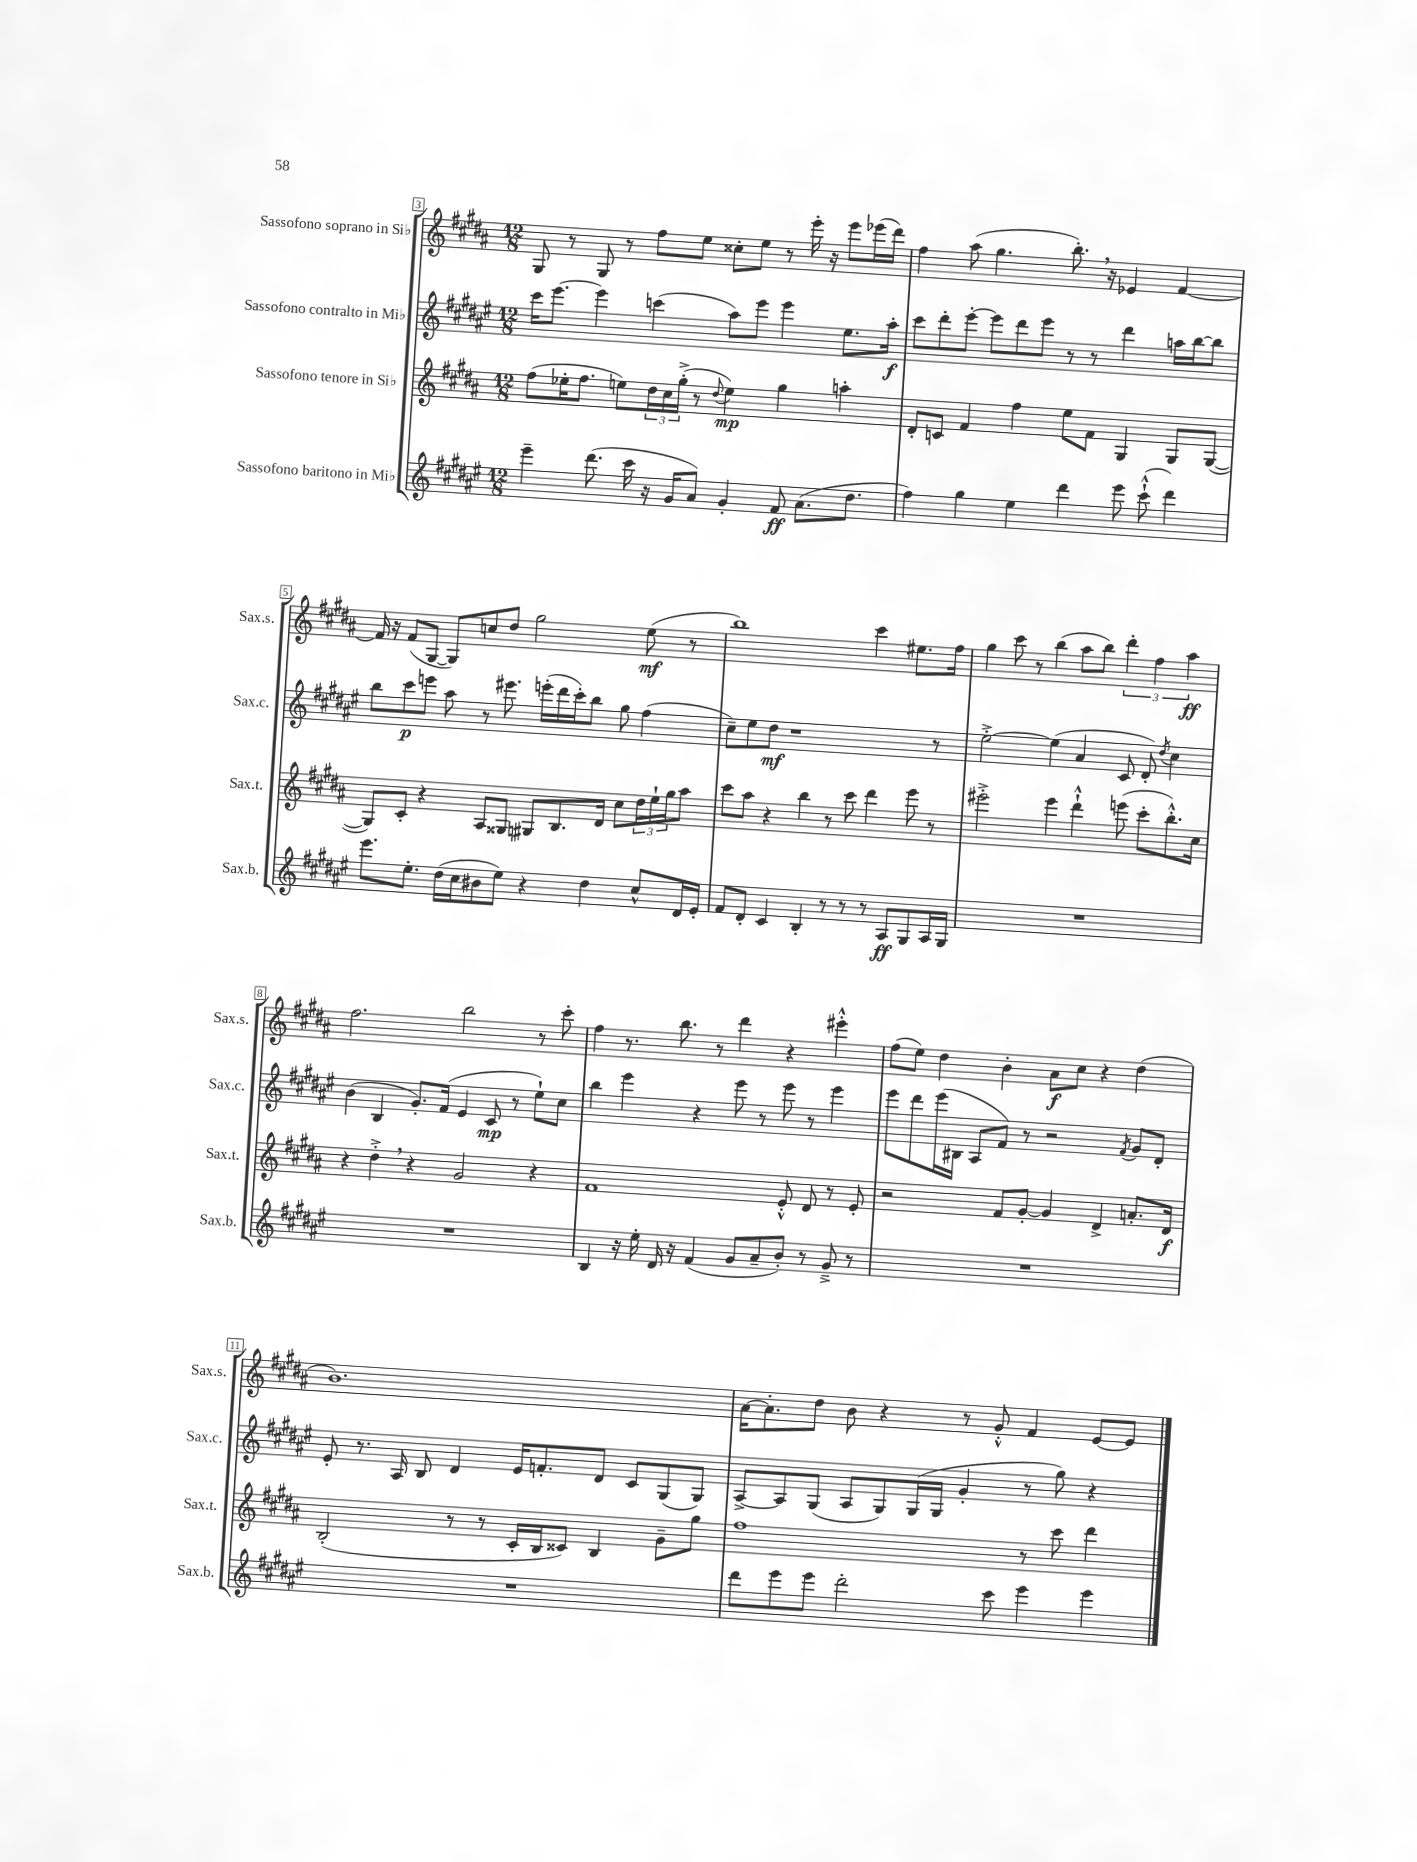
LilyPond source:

<<
\new StaffGroup <<
\new Staff = "s0" \with { instrumentName = "Sassofono soprano in Sib" shortInstrumentName = "Sax.s." } {
    \clef treble \key b \major \numericTimeSignature \time 12/8
    gis8 r8 gis8 r8 fis''8 e''8 cisis''8-. e''8 r8 e'''16-. r16 e'''8 ees'''16( dis'''16) |
    fis''4 ais''8( gis''4. b''8.-.) \breathe r16 ees'4 fis'4~ |
    fis'16 r16 fis'8( gis8~ gis8) c''8 dis''8 gis''2 e''8\mf( r8 |
    b''1) cis'''4 eis''8. fis''16 |
    gis''4 cis'''8 r8 b''4( ais''8 b''8) \tuplet 3/2 { dis'''4-. fis''4 ais''4\ff } |
    fis''2. b''2 r8 cis'''8-. |
    fis''4 r8. b''8. r8 dis'''4 r4 eis'''4-.-^ |
    fis''8( e''8) dis''4 b'4-. ais'8\f cis''8 r4 dis''4( |
    b'1.) |
    ais'16~ ais'8.-. dis''8 b'8 r4 r8 gis'8-.-^ fis'4 e'8~ e'8 \bar "|." |
}
\new Staff = "s1" \with { instrumentName = "Sassofono contralto in Mib" shortInstrumentName = "Sax.c." } {
    \clef treble \key fis \major \numericTimeSignature \time 12/8
    cis'''16 eis'''8.~ eis'''4 c'''4( ais''8) eis'''8 eis'''4 eis''8. ais''16-.\f |
    cis'''8 dis'''8-. eis'''8~-. eis'''8 dis'''8 eis'''8 r8 r8 dis'''4 a''16 b''16~ b''8 |
    b''8 cis'''8\p e'''8 ais''8 r8 eis'''8. e'''16-.( dis'''16 cis'''16-.) b''8 gis''8 fis''4( |
    cis''8--) eis''8 dis''8\mf r1 r8 |
    eis''2~-.-> eis''4( ais'4 cis'8 dis'8-.) \acciaccatura { dis''8 } cis''4 |
    b'4( b4 gis'8.-.) fis'16( eis'4 cis'8\mp r8 eis''8-!) cis''8 |
    b''4 eis'''4 r4 eis'''8 r8 eis'''8 r8 eis'''4 |
    eis'''8 dis'''8 eis'''16( bis16 ais8 fis'8) r8 r2 \acciaccatura { fis'8 } gis'8 dis'8-. |
    eis'8-. r8. ais16 b8 dis'4 eis'16 f'8.-. dis'8 cis'8 gis8( gis8) |
    ais8~-> ais8 gis8( ais8 gis8) gis16( gis16 gis'4-. r8 gis''8) r4 \bar "|." |
}
\new Staff = "s2" \with { instrumentName = "Sassofono tenore in Sib" shortInstrumentName = "Sax.t." } {
    \clef treble \key b \major \numericTimeSignature \time 12/8
    fis''8( ees''16-. fis''8. e''8) \tuplet 3/2 { dis''16 cis''16 gis''16-.->( } r8 \appoggiatura { dis''8 } e''4\mp) gis''4 a''4-. |
    dis'8-. c'8 fis'4 fis''4 e''8 fis'8 gis4 gis8 gis8~( |
    gis8) cis'8-. r4 ais8 gisis8 gis8 b8. dis'16 cis''8 \tuplet 3/2 { dis''16 e''16-! gis''16 } ais''8 |
    cis'''8 ais''8 r4 b''4 r8 cis'''8 dis'''4 e'''8 r8 |
    eis'''2-.-> eis'''4 dis'''4-!-^ e'''8( cis'''8-. b''8.-.-^) cis''16 |
    r4 dis''4-.-> \breathe r4 gis'2 r4 |
    fis'1 e'8-.-^ dis'8 r8 e'8-. |
    r2 fis'8 gis'8~-. gis'4 dis'4-> a'8.-. dis'16\f |
    b2-.( r8 r8 cis'16-. b16 cisis'8) b4 gis'8-- gis''8 |
    fis''1 r8 cis'''8 dis'''4 \bar "|." |
}
\new Staff = "s3" \with { instrumentName = "Sassofono baritono in Mib" shortInstrumentName = "Sax.b." } {
    \clef treble \key fis \major \numericTimeSignature \time 12/8
    eis'''4-- dis'''8.( cis'''16 r16 gis'16 ais'8) gis'4-. fis'8\ff ais'8.( dis''8. |
    fis''4) gis''4 eis''4 dis'''4 eis'''8 cis'''8-!-^( dis'''4) |
    eis'''8. eis''8.-. dis''16( cis''16 bis'8 eis''8) r4 dis''4 cis''8-^ dis'16 eis'16-. |
    fis'8 dis'8-. cis'4 b4-. r8 r8 r8 ais8\ff gis8 ais16 gis16 |
    R1. |
    R1. |
    b4 r16 eis''16-. dis'16 r16 fis'4( gis'8 ais'8-- b'8-.) r8 gis'8---> r8 |
    R1. |
    R1. |
    dis'''8 eis'''8 eis'''8 dis'''2-. cis'''8 eis'''4 eis'''4 \bar "|." |
}
>>
>>
\layout { \context { \Score currentBarNumber = #3 \override BarNumber.stencil = #(make-stencil-boxer 0.1 0.3 ly:text-interface::print) } }
